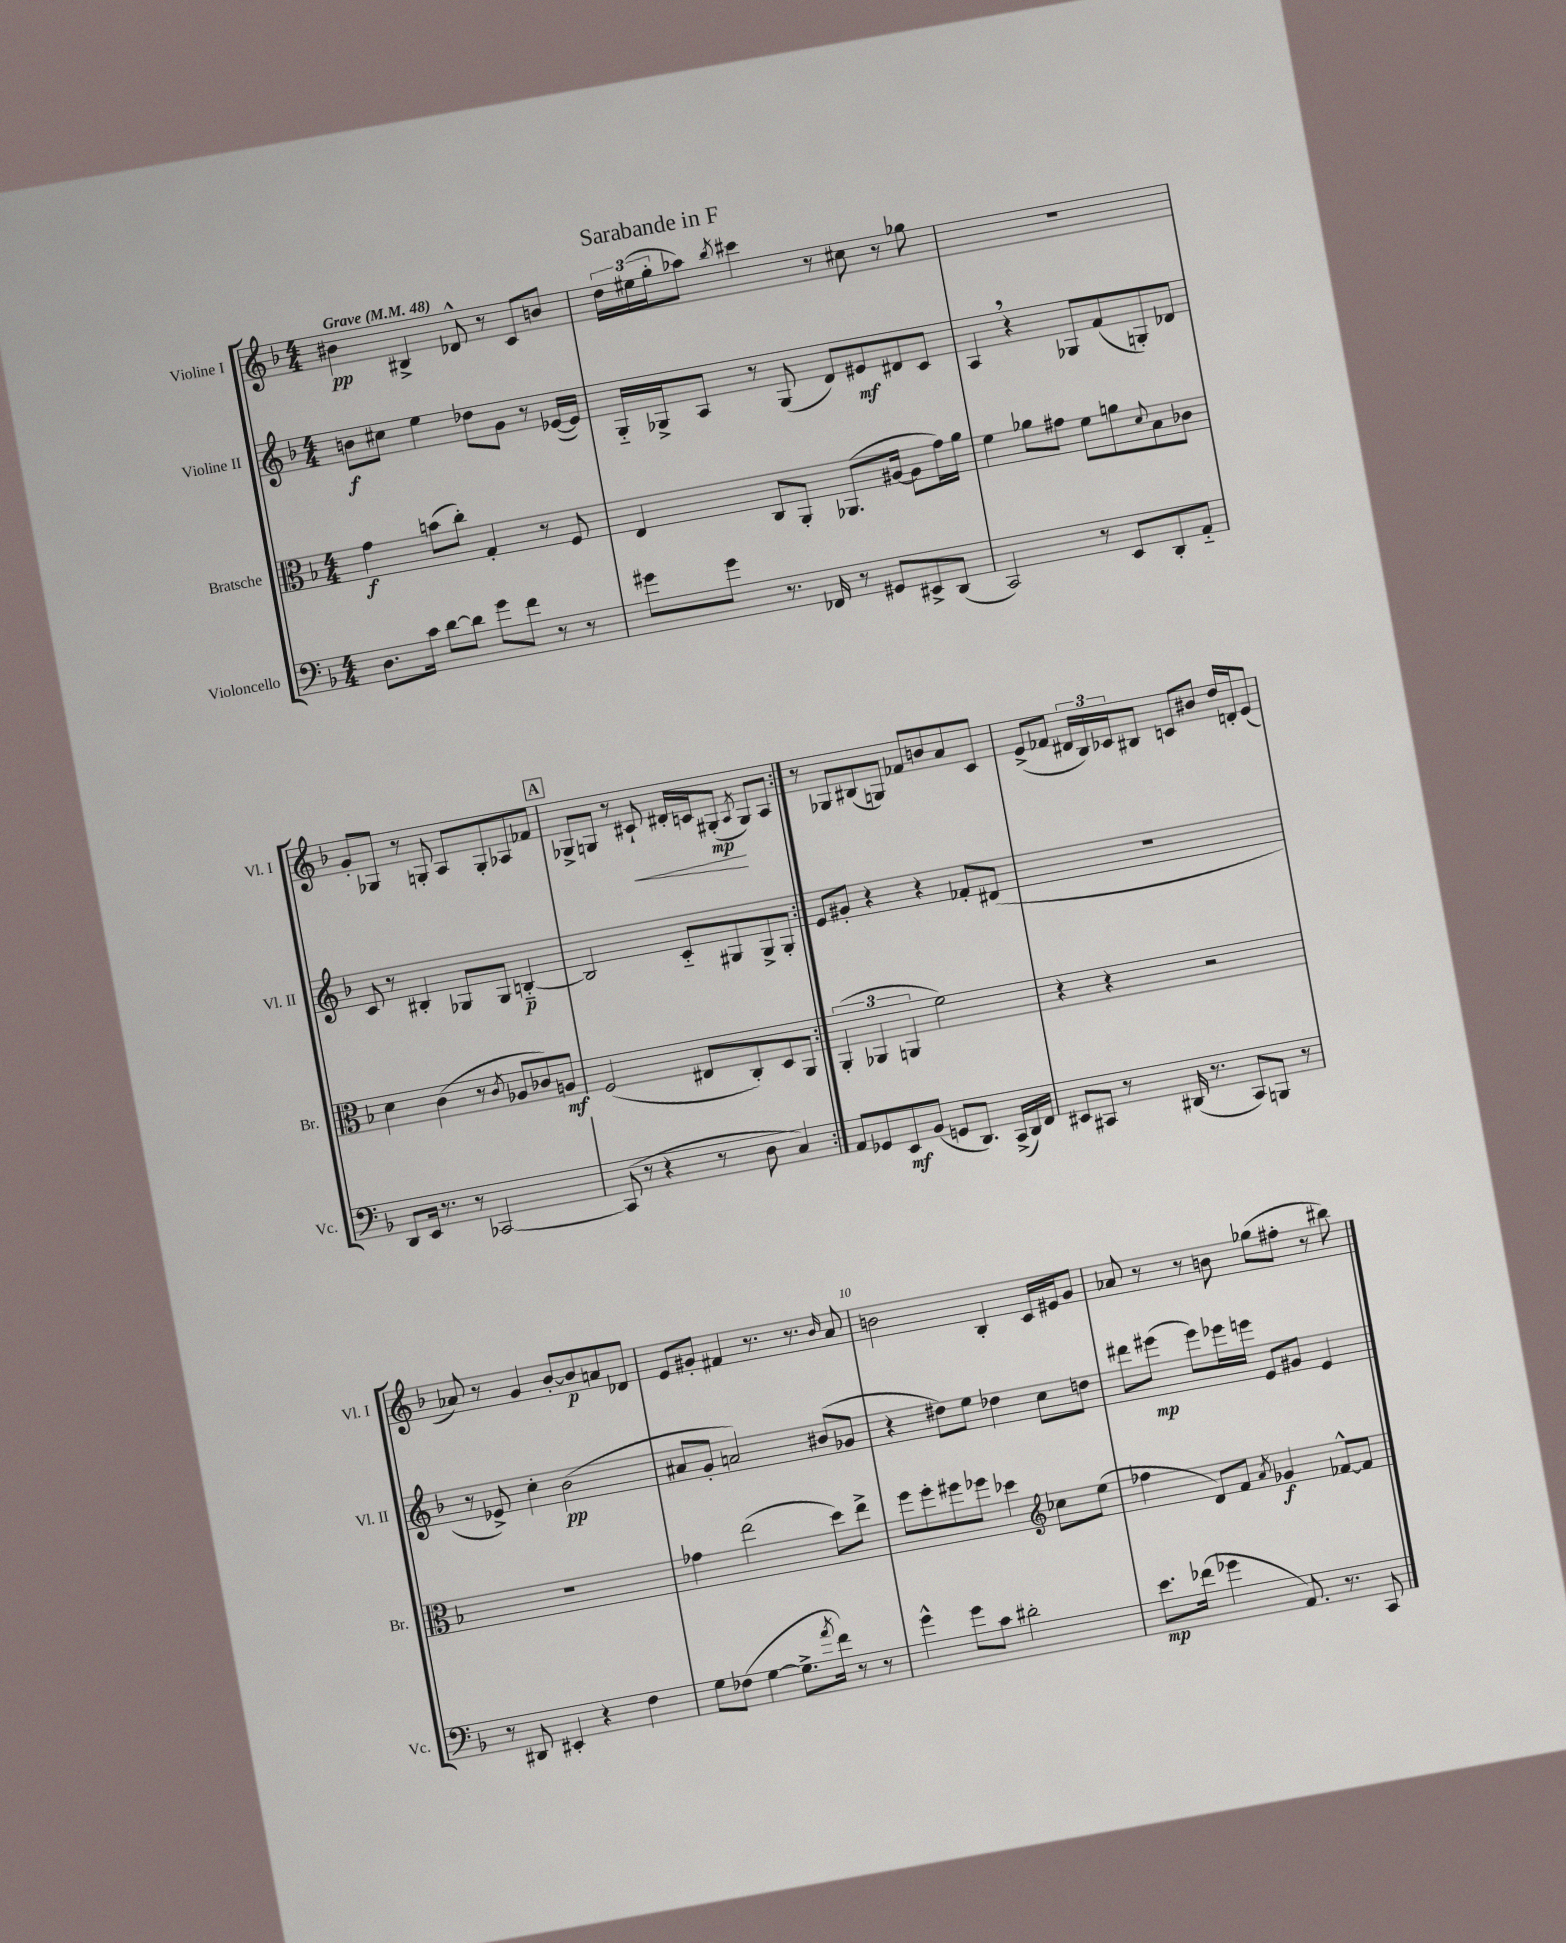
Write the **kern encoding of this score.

**kern	**kern	**kern	**kern
*staff4	*staff3	*staff2	*staff1
*clefF4	*clefC3	*clefG2	*clefG2
*k[b-]	*k[b-]	*k[b-]	*k[b-]
*M4/4	*M4/4	*M4/4	*M4/4
*MM48	*MM48	*MM48	*MM48
8.D\L	4g\	8b\L	4b#\
.	.	8cc#\J	.
16c\Jk	.	.	.
[8d\L	(8b\L	4ee\	4B#^/
8d\]J	8cc'\J)	.	.
8g\L	4G'/	8dd-\L	8d-^^/
8f\J	.	8g\J	8r
8r	8r	8r	8c/L
8r	8F/	([16e-/LL	8b/J
.	.	16e-/]JJ)	.
=	=	=	=
8g#\L	4E/	16G'~/LL	24dd\LL
.	.	.	(24ee#\
.	.	16G-^/J	.
.	.	.	24gg'\J
8g#\J	.	8A/J	8aa-\J)
.	.	.	8qbb-/
8.r	8C/L	8r	4ccc#\
.	8AA'/J	(8G-/	.
16FF-/	.	.	.
8r	(8.AA-/L	8d/L)	8r
8GG#/L	.	8e#/	8cc#\
.	[16A#/Jk	.	.
8EE#^/	8A#\]L	8d#/	8r
(8DD/J	16g\L)	8c/J	8gg-\
.	16a\JJ	.	.
=	=	=	=
2CC/)	4f\	4A/	1r
.	8a-\L	4r	.
.	8g#\J	.	.
8r	8f\L	8G-/L	.
8EE/L	8a\	(8f/	.
.	8qqd/	.	.
8DD'/	8B-\	8G'/)	.
8AA'~/J	8c-\J	8d-/J	.
=	=	=	=
8DD/L	4d\	8c/	8g'/L
16EE/Jk	.	8r	8G-/J
8.r	.	.	.
.	(4c\	4B#'/	8r
8r	.	.	8G'/
[2CC-/	8r	8G-/L	8A/L
.	8qc/	.	.
.	8A-/L	8G-/J	8G'/
.	8c-/)	[4B'~/	8A-/
.	8A/J	.	8f-/J
=	=	=	=
(8CC-/]	(2F/	2B/]	8G-^/L
8r	.	.	8G/J
4r	.	.	8r
.	.	.	8c#`/
8r	8E#/L	8c'~/L	16d#'/LL
.	.	.	16c/J
8D\	8C'/)	8G#/	(8G#'/J
.	.	.	8qA/
4C/)	8D/	8G#^/	8G#/L)
.	8AA/J	8G#'/J	8A/J
=:|!	=:|!	=:|!	=:|!
8AA/L	(6AA'/	8e/L	8r
8GG-/	.	8g#'/J	8G-/L
.	6AA-/	.	.
8EE/	.	4r	(8B#/
.	6AA/	.	.
(8BB-/J	.	.	8G/J)
8GG/L	2f\)	4r	8f-/L
8.DD/J)	.	.	8b/
.	.	8f-'/L	8a/
(16CC^/LL	.	.	.
16DD/)	.	(8d#/J	8c/J
16FF/JJ	.	.	.
=	=	=	=
8EE#/L	4r	1r	(8e^/L
8CC#/J	.	.	8f-/J
8r	4r	.	24d#/LL
.	.	.	24B-/)
.	.	.	24c-/J
(16DD#/	.	.	8B#/J
8.r	.	.	.
.	2r	.	8c/L
8CC#/L)	.	.	8b#/J
8BBB/J	.	.	16dd/LL
.	.	.	16d'/J
8r	.	.	(8e/J
=	=	=	=
8r	1r	8r	8a-/)
8DD#/	.	8e-^/)	8r
4EE#'/	.	4cc'\	4g/
4r	.	(2b-\	[8b-'/L
.	.	.	8b-/]
4F\	.	.	8a/
.	.	.	8d-/J
=	=	=	=
8G\L	4g-\	8a#/L	8e/L
(8F-\J	.	8g'/J	8g#'/J
[4G\	(2ee\	2a/)	4f#/
8.G^\]L	.	.	8.r
8qa/	.	.	.
16f\Jk)	.	.	8.r
8r	8dd\L)	(8b#/L	.
.	.	.	16qqb-/
8r	8ee^\J	8g-/J	8a/
=	=	=	=
4g^^\	8ff\L	4r	2b\
.	8ff'\	.	.
8g\L	8ff#\	8dd#\L)	.
8c\J	8ff-\J	8ee\J	.
2d#'\	4dd-\	4dd-\	4B-'/
*	*clefG2	*	*
.	8cc-\L	8cc\L	16c/LL
.	.	.	16e#/J
.	(8ee\J	8dd\J	8g/J
=	=	=	=
8.e\L	4ff-\	8ddd#\L	8a-/
.	.	(8eee#\J	8r
(16f-\Jk	.	.	.
4g-\	8d/L)	8eee#\L)	8r
.	8f/J	16eee-\L	8b\
.	.	16eee\JJ	.
.	8qa/	.	.
8.AA/)	4g-/	8e/L	(8gg-\L
.	.	8g#/J	8ff#'\J
8.r	.	.	.
.	[8f-^^/L	4e/	8r
8CC/	8f-/]J	.	8bb#\)
==	==	==	==
*-	*-	*-	*-
